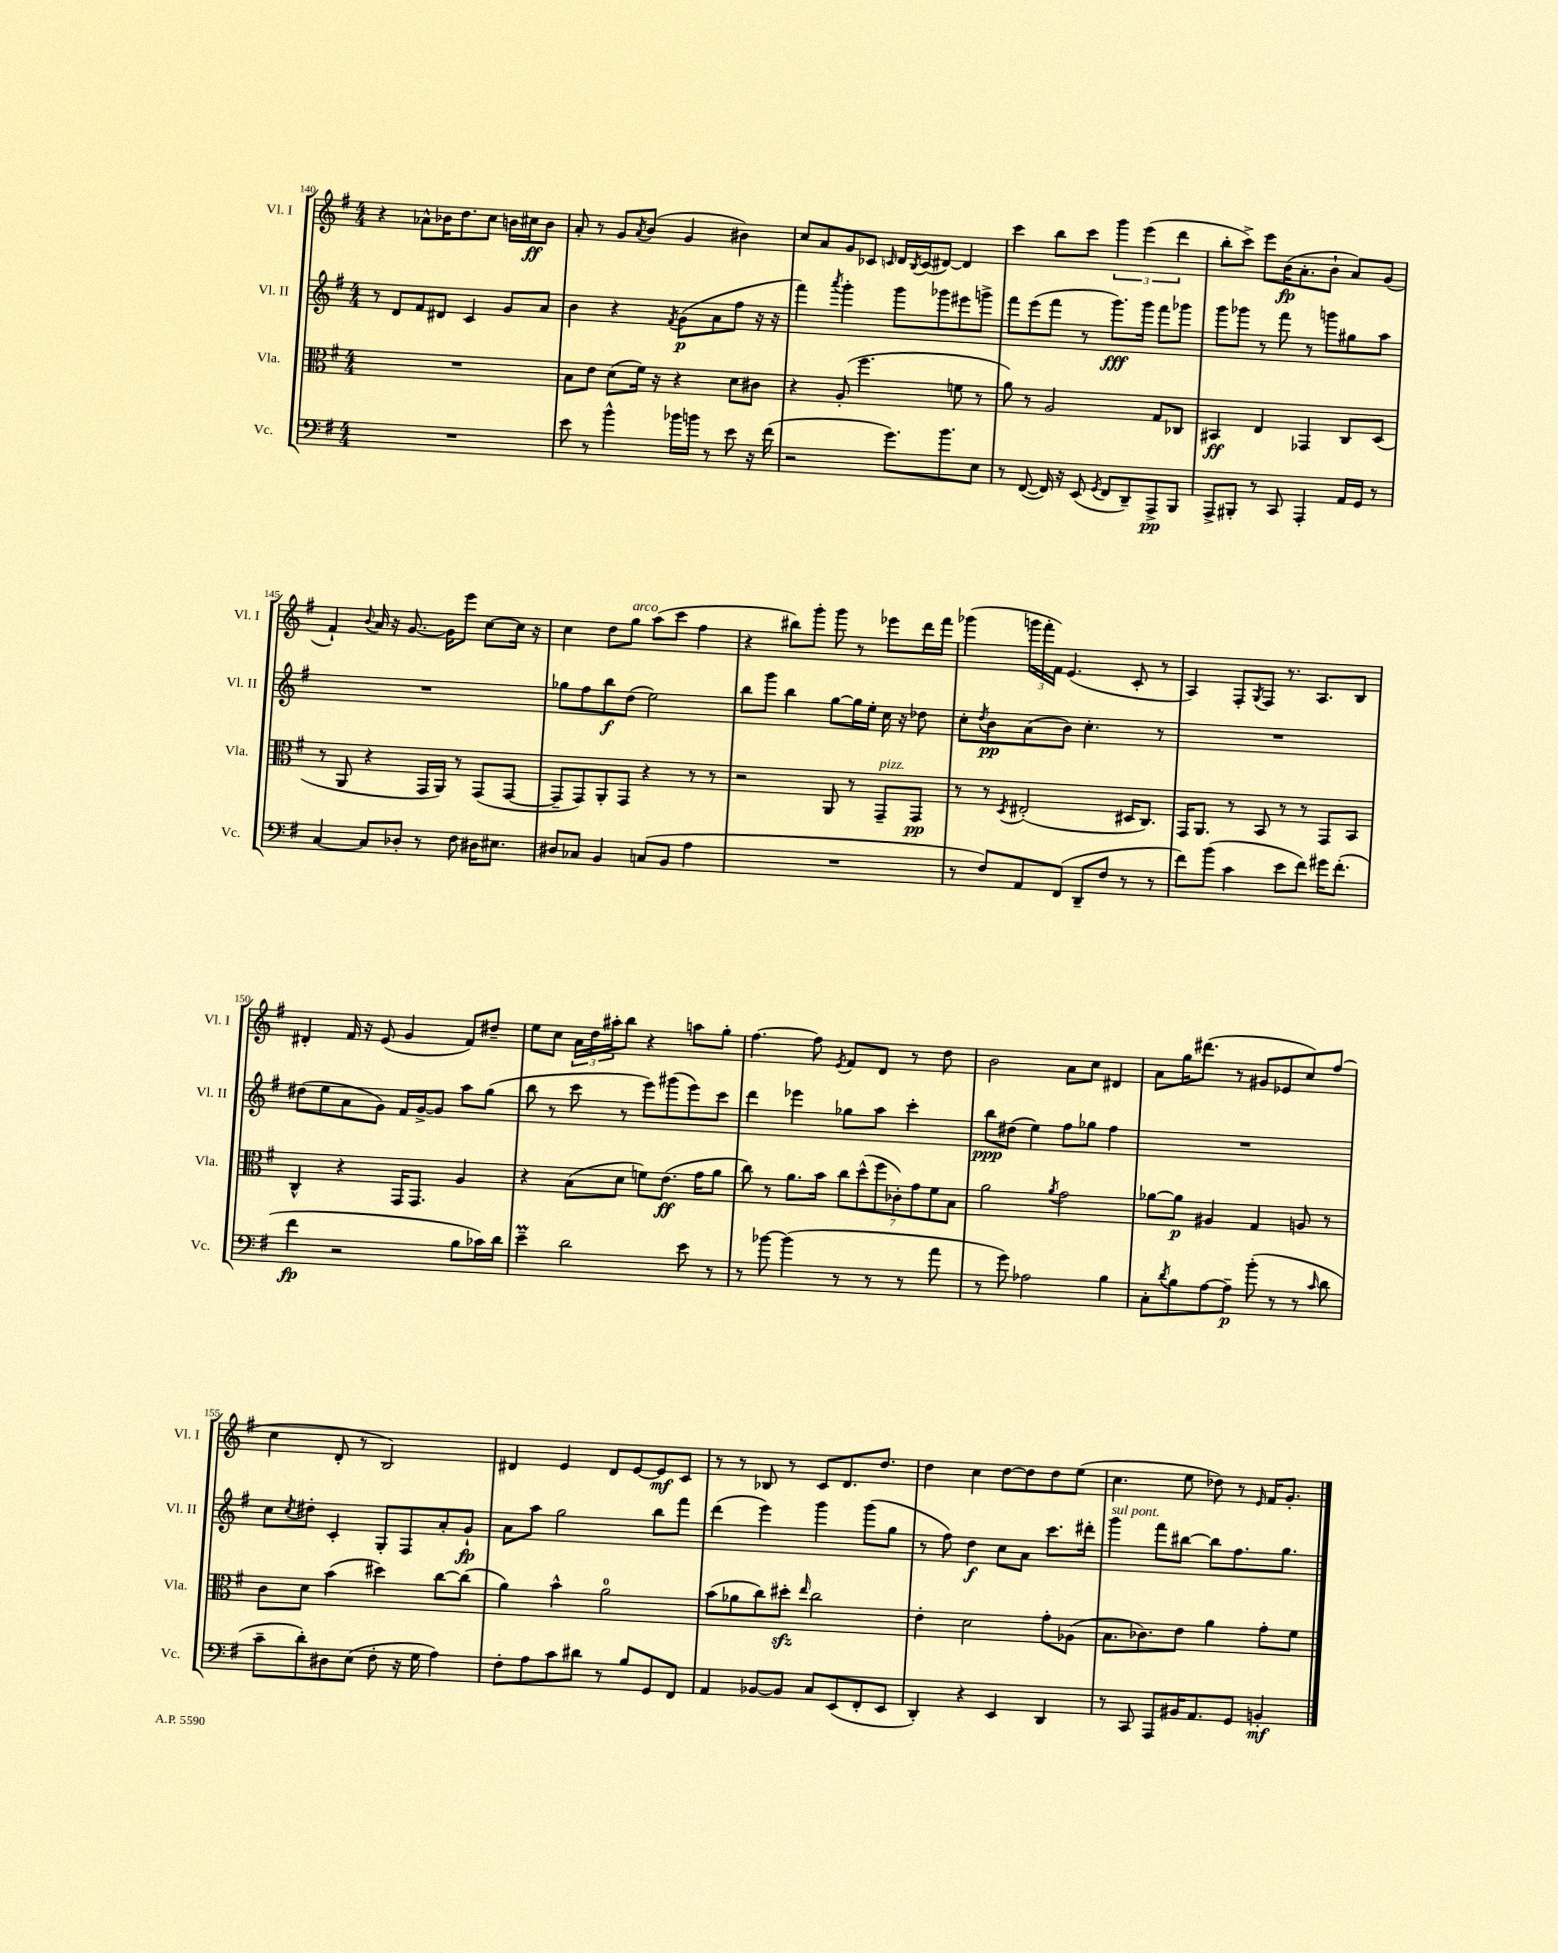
<<
\new StaffGroup <<
\new Staff = "s0" \with { instrumentName = "Vl. I" shortInstrumentName = "Vl. I" } {
    \clef treble \key g \major \numericTimeSignature \time 4/4
    r4 aes'8-^ bes'16 d''8. c''8 b'16 cis''16\ff b'8 |
    a'8-. r8 g'8 \acciaccatura { a'8 } b'8( g'4 bis'4) |
    c''8 a'8 g'8 ces'8 \grace { c'16 } d'16 \acciaccatura { b8 } c'16( dis'8~) dis'4 |
    c'''4 b''8 c'''8 \tuplet 3/2 { g'''4 e'''4( d'''4 } |
    b''8-. c'''8->) e'''8 b'16\fp( a'8.-. b'8-! a'8) g'8( |
    fis'4-!) \appoggiatura { b'8 } a'16 r16 g'8.~ g'16 e'''8 c''8~ c''16 r16 |
    c''4 d''8 g''8^\markup { \italic "arco" } a''8( c'''8 fis''4 |
    r4 bis''8) g'''8-. g'''8 r8 ees'''8 d'''16 fis'''16 |
    ges'''4( \tuplet 3/2 { g'''16 fis'''16-. fis'16) } e'4.( c'8-. r8 |
    a4) fis8-. \acciaccatura { g8 } fis8 r8. a8. b8 |
    dis'4-. fis'16 r16 e'8( g'4 fis'8) dis''8-- |
    e''8 c''8 \tuplet 3/2 { a'16 d''16 ais''16-. } b''8 r4 a''8 g''8-. |
    fis''4.~ fis''8 \acciaccatura { e'8 } fis'8 d'8 r8 d''8 |
    b'2 a'8 c''8 dis'4 |
    a'8 g''16 dis'''8.( r8 gis'8 ees'8 c''8) fis''8( |
    c''4 d'8-. r8 b2) |
    dis'4 e'4 dis'8 e'8~ e'8\mf c'8 |
    r8 r8 bes8 r8 c'8 d'8. d''8. |
    d''4 c''4 d''8~ d''8 d''8 e''8( |
    c''4. e''8 des''8) r8 \grace { e'16 } fis'16 g'8.-. \bar "|." |
}
\new Staff = "s1" \with { instrumentName = "Vl. II" shortInstrumentName = "Vl. II" } {
    \clef treble \key g \major \numericTimeSignature \time 4/4
    r8 d'8 fis'8 dis'8 c'4 g'8 a'8 |
    b'4 r4 \acciaccatura { fis'8 } g'8\p( a'8 fis''8 r16 r16 |
    fis'''4) \acciaccatura { a'''8 } g'''4-. g'''8 ges'''8 eis'''8 g'''8-> |
    fis'''8 e'''8( fis'''8 r8 g'''8.\fff) g'''16 fis'''8 ges'''8 |
    g'''8 ges'''8 r8 fis'''8 r8 g'''8 gis''8 a''8 |
    R1 |
    ges''8 fis''8 b''8\f d''8( e''2) |
    b''8 g'''8 b''4 g''8~ g''16 e''16-. c''16 r16 des''8 |
    c''8-. \acciaccatura { d''8 } b'8\pp a'8( b'8) c''4.-. r8 |
    R1 |
    dis''8( e''8 a'8 g'8) fis'16 g'16~-> g'8 a''8 g''8( |
    b''8 r8 c'''8 r8 e'''8) gis'''8( e'''8) c'''8 |
    d'''4 ees'''4 ges''8 a''8 c'''4-. |
    b''8\ppp dis''8( e''4) fis''8 ges''8 fis''4 |
    R1 |
    c''8 \acciaccatura { c''8 } dis''8-. c'4-. g8-. fis8 a'8-. g'8-!\fp |
    a'8 a''8 g''2 b''8 fis'''8 |
    d'''4( e'''4) g'''4 g'''8( g''8 |
    r8 fis''8) d''4\f c''8 a'8 c'''8. dis'''16-. |
    g'''4^\markup { \italic "sul pont." } fis'''8 bis''8~ bis''8 fis''8. g''8. \bar "|." |
}
\new Staff = "s2" \with { instrumentName = "Vla." shortInstrumentName = "Vla." } {
    \clef alto \key g \major \numericTimeSignature \time 4/4
    R1 |
    b8 e'8 d'8( fis'16) r16 r4 d'8 cis'8 |
    r4 a8-.( fis''4. f'8 r8 |
    a'8) r8 a2 g8 ces8 |
    bis,4\ff e4 ges,4 c8 d8( |
    r8 a,8 r4 g,16 a,16) r8 g,8( g,8~ |
    g,8-- g,8) a,8-. g,8 r4 r8 r8 |
    r2 a,8 r8 g,8--^\markup { \italic "pizz." } g,8\pp |
    r8 r8 \acciaccatura { d8 } eis2-.( dis16 c8.) |
    g,16 a,8. r8 b,8 r8 r8 g,8 b,8 |
    c4-^ r4 g,16 g,8. a4 |
    r4 b8( d'8 f'8) e'8.\ff( g'16 a'8 |
    c''8) r8 a'8. b'16 \tuplet 7/4 { c''8 d''8-^( fis''8 ces'8-.) g'8 fis'8 b8 } |
    a'2 \acciaccatura { a'8 } g'2 |
    aes'8~ aes'8\p ais4 g4 a8 r8 |
    c'8 d'8 b'4( dis''4) c''8~ c''8( |
    a'4) b'4-^ a'2-0 |
    b'8( aes'8 c''8) dis''8-.\sfz \grace { e''16 } c''2 |
    e'4-. d'2 g'8-. aes8( |
    b8. ces'8.) e'8 a'4 g'8-. fis'8 \bar "|." |
}
\new Staff = "s3" \with { instrumentName = "Vc." shortInstrumentName = "Vc." } {
    \clef bass \key g \major \numericTimeSignature \time 4/4
    R1 |
    e'8 r8 b'4-^ bes'16 b'16 r8 e'8 r16 fis'16( |
    r2 g'8.) b'8. e8 |
    r8 fis,8~( fis,16) r16 e,8( \acciaccatura { g,8 } fis,8 d,8--) a,,8->\pp b,,8 |
    a,,8-> bis,,8-. r8 c,8 a,,4-. a,16 g,16 r8 |
    c4~ c8 des8-. r8 fis8 dis16 eis8. |
    dis8 ces8 b,4 c8( b,8 a4 |
    R1 |
    r8 fis8) a,8 fis,8( d,8-- fis8 r8 r8 |
    fis'8) b'8( c'4 e'8 fis'8) gis'16 fis'8.-.( |
    fis'4\fp r2 b8 ces'16) d'16 |
    e'4--\prall d'2 e'8 r8 |
    r8 bes'8~ bes'4( r8 r8 r8 a'8 |
    r8 g'8) aes2 b4 |
    c8-. \acciaccatura { d'8 } b8 a8~ a8--\p b'8-.( r8 r8 \grace { c'16 } d'8 |
    c'8-- d'8-.) dis8 e8( fis8-. r16 g16 a4) |
    fis8-. a8 c'8 dis'8 r8 b8 g,8 fis,8 |
    a,4 bes,8~ bes,8 c8 e,8( fis,8-. e,8 |
    d,4-.) r4 e,4 d,4 |
    r8 c,8 a,,8 bis,16 a,8. g,8 b,4-.\mf \bar "|." |
}
>>
>>
\layout { \context { \Score currentBarNumber = #140 } }
